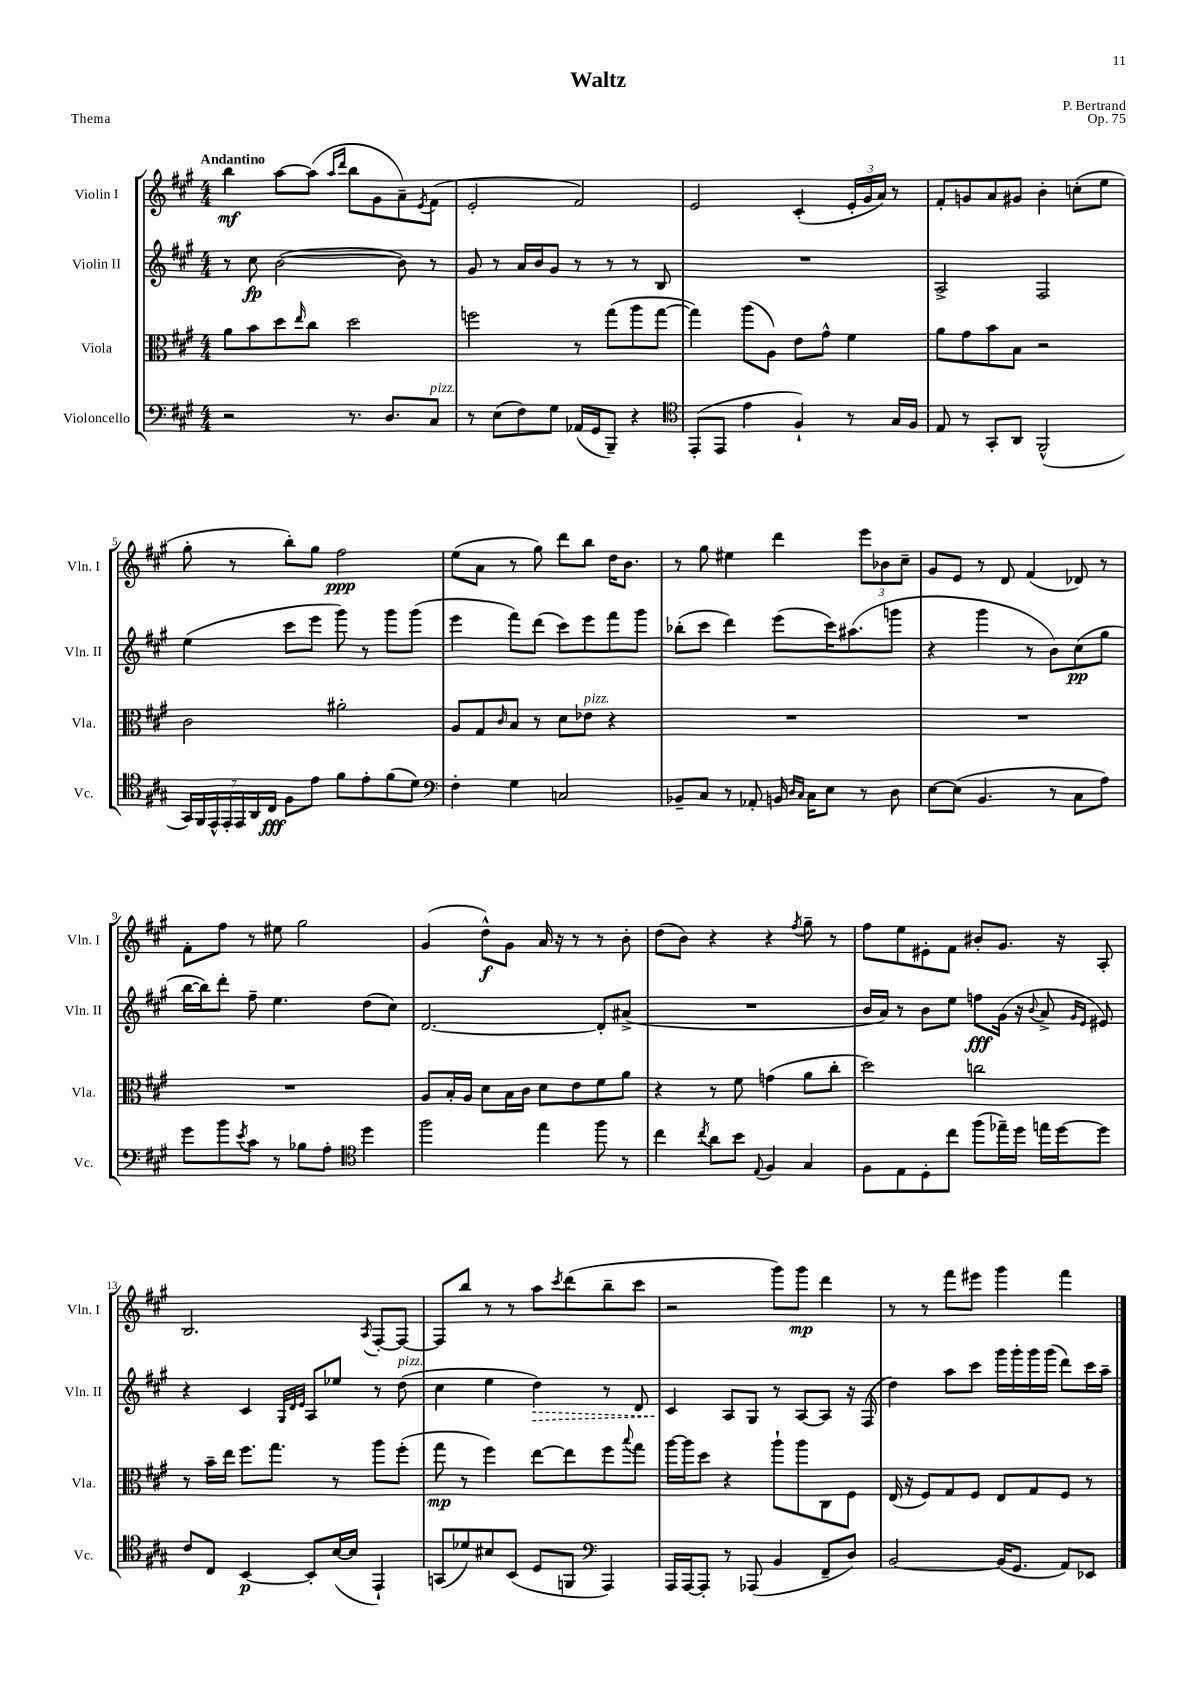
\header { title = "Waltz" composer = "P. Bertrand" opus = "Op. 75" piece = "Thema" }
<<
\new StaffGroup <<
\new Staff = "s0" \with { instrumentName = "Violin I" shortInstrumentName = "Vln. I" } {
    \clef treble \key a \major \numericTimeSignature \time 4/4 \tempo "Andantino"
    b''4\mf a''8~ a''8( \grace { a''16 d'''16 } b''8 gis'8 a'8--) \acciaccatura { e'8 } fis'8( |
    e'2-. fis'2) |
    e'2 cis'4-.( \tuplet 3/2 { e'16-. gis'16 a'16) } r8 |
    fis'8-. g'8 a'8 gis'8 b'4-. c''8-.( e''8 |
    gis''8-. r8 b''8-.) gis''8 fis''2\ppp |
    e''8( a'8 r8 gis''8) d'''8 b''8 d''16 b'8. |
    r8 gis''8 eis''4 d'''4 \tuplet 3/2 { e'''8 bes'8 cis''8-- } |
    gis'8 e'8 r8 d'8 fis'4( des'8) r8 |
    fis'8-. fis''8 r8 eis''8 gis''2 |
    gis'4( d''8-^\f) gis'8 a'16 r16 r8 r8 b'8-. |
    d''8( b'8) r4 r4 \acciaccatura { fis''8 } gis''8-- r8 |
    fis''8 e''8 eis'8-. fis'8 bis'8-. gis'8. r16 a8-. |
    b2. \acciaccatura { a8 } fis8~-. fis8~ |
    fis8 b''8 r8 r8 a''8 \acciaccatura { cis'''8 } d'''8( b''8-- cis'''8 |
    r2 gis'''8) gis'''8\mp d'''4 |
    r8 r8 fis'''8 eis'''8 gis'''4 fis'''4 \bar "|." |
}
\new Staff = "s1" \with { instrumentName = "Violin II" shortInstrumentName = "Vln. II" } {
    \clef treble \key a \major \numericTimeSignature \time 4/4
    r8 cis''8\fp b'2~( b'8) r8 |
    gis'8 r8 a'16 b'16 gis'8 r8 r8 r8 b8 |
    R1 |
    a2-> fis2 |
    e''4( cis'''8 e'''8 gis'''8) r8 gis'''8 gis'''8( |
    e'''4 fis'''8) d'''8( cis'''8) e'''8 fis'''8 gis'''8 |
    bes''8-.( cis'''8 d'''4) e'''8( cis'''16) ais''8.( g'''8 |
    r4 gis'''4 r8 b'8) cis''8\pp( gis''8 |
    b''16~ b''16) d'''8-. fis''8-- e''4. d''8( cis''8) |
    d'2.~ d'8-. ais'8->( |
    R1 |
    b'16 a'16) r8 b'8 e''8 f''8\fff gis'16( r16 \appoggiatura { b'8 } a'8-> \grace { gis'16 e'16 } eis'8) |
    r4 cis'4 \grace { gis32 d'32 e'32 } a8 ees''8 r8 d''8^\markup { \italic "pizz." }( |
    cis''4 e''4 \once \override Hairpin.style = #'dashed-line d''4\>) r8 d'8 |
    cis'4\! a8 gis8 r8 a8~ a8 r16 fis16( |
    d''4) a''8 cis'''8 gis'''16 gis'''16-. gis'''16 gis'''16( d'''8) cis'''16 a''16-- \bar "|." |
}
\new Staff = "s2" \with { instrumentName = "Viola" shortInstrumentName = "Vla." } {
    \clef alto \key a \major \numericTimeSignature \time 4/4
    a'8 b'8 d''8 \grace { e''16 } cis''8 d''2 |
    f''2 r8 gis''8( a''8 gis''8~ |
    gis''4) a''8( a8) e'8 gis'8-^ fis'4 |
    a'8 gis'8 b'8 b8 r2 |
    cis'2 ais'2-. |
    a8 gis8 \grace { cis'16 } b8 r8 d'8 ees'8^\markup { \italic "pizz." } r4 |
    R1 |
    R1 |
    R1 |
    a8 b16-. a16 d'8 b16 cis'16 d'8 e'8 fis'8 a'8 |
    r4 r8 fis'8 g'4( a'8 cis''8-. |
    d''2) c''2 |
    r8 b'16-- e''16 fis''8. gis''8. r8 a''8 fis''8-.( |
    gis''8\mp r8 fis''4) e''8~ e''8 fis''8 \appoggiatura { b''8 } gis''8 |
    a''16~ a''16 d''8 r4 a''8-! a''8 cis8 fis8 |
    e16( r16 fis8) gis8 fis8 e8 gis8 fis8 r8 \bar "|." |
}
\new Staff = "s3" \with { instrumentName = "Violoncello" shortInstrumentName = "Vc." } {
    \clef bass \key a \major \numericTimeSignature \time 4/4
    r2 r8. d8. cis8^\markup { \italic "pizz." } |
    r8 e8( fis8) gis8 aes,16( gis,16 b,,8--) r4 |
    \clef tenor e,8-.( e,8 e'4 fis4-!) r8 gis16 fis16 |
    e8 r8 gis,8-. a,8 fis,2-^( |
    \tuplet 7/4 { gis,16) fis,16 e,16-^ e,16-. e,16 a,16 cis16\fff } fis8 e'8 fis'8 e'8-. fis'8( d'8) |
    \clef bass fis4-. gis4 c2 |
    bes,8-- cis8 r8 aes,8-. b,16 \grace { d16 cis16 } cis16 e8 r8 d8 |
    e8~ e8( b,4. r8 cis8 a8) |
    gis'8 b'8 \acciaccatura { e'8 } cis'8 r8 bes8 a8-. \clef tenor d''4 |
    fis''2 e''4 fis''8 r8 |
    cis''4 \acciaccatura { cis''8 } a'8 b'8 \appoggiatura { e8 } fis4 gis4 |
    fis8 e8 d8-. cis''8 fis''8( ees''16--) d''16 e''16 d''16~ d''8 |
    cis'8 cis8 b,4~\p b,8-. b16~( b16 e,4-!) |
    g,8( des'8) bis8 b,8( d8 f,8 \clef bass a,,4) |
    a,,16 a,,16~ a,,8-. r8 aes,,8( b,4 fis,8-- d8) |
    b,2~ b,16( gis,8. a,8) ees,8 \bar "|." |
}
>>
>>
